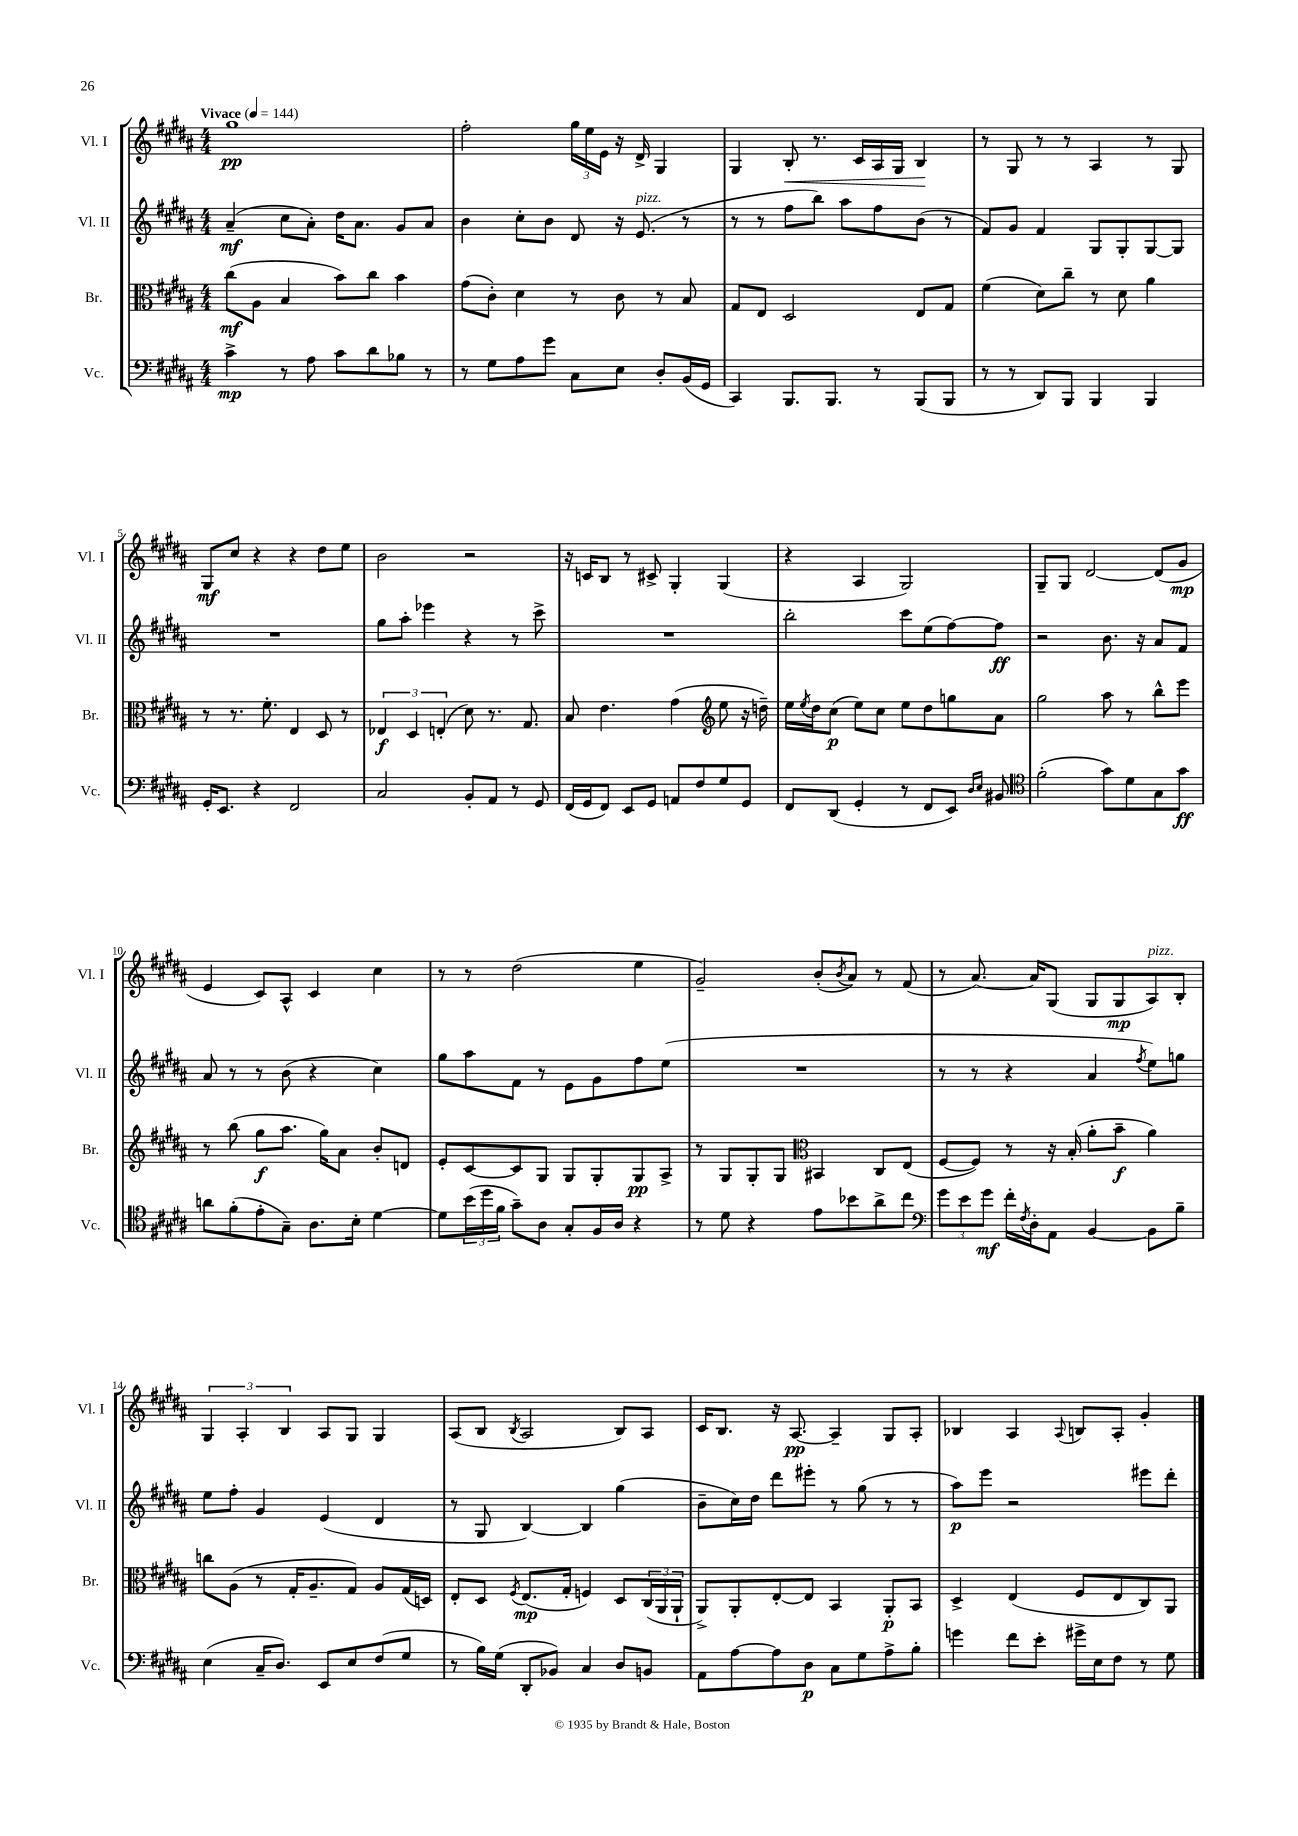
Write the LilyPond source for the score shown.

<<
\new StaffGroup <<
\new Staff = "s0" \with { instrumentName = "Vl. I" shortInstrumentName = "Vl. I" } {
    \clef treble \key b \major \numericTimeSignature \time 4/4 \tempo "Vivace" 4 = 144
    gis''1\pp |
    fis''2-. \tuplet 3/2 { gis''16 e''16 e'16 } r16 dis'16-> gis4 |
    gis4 b8-.\< r8. cis'16 ais16 gis16 b4\! |
    r8 gis8 r8 r8 ais4 r8 gis8 |
    gis8\mf cis''8 r4 r4 dis''8 e''8 |
    b'2 r2 |
    r16 c'16 b8 r8 cis'8-> gis4-. gis4( |
    r4 ais4 gis2) |
    gis8-- gis8 dis'2~ dis'8( gis'8\mp |
    e'4 cis'8) ais8-^ cis'4 cis''4 |
    r8 r8 dis''2( e''4 |
    gis'2--) b'8-.( \acciaccatura { b'8 } ais'8) r8 fis'8( |
    r8 ais'8.~) ais'16 gis8( gis8 gis8\mp ais8^\markup { \italic "pizz." }) b8-. |
    \tuplet 3/2 { gis4 ais4-. b4 } ais8 gis8 gis4 |
    ais8( b8 \acciaccatura { b8 } ais2 b8) ais8 |
    cis'16 b8. r16 ais8.~\pp ais4-- gis8 ais8-. |
    bes4 ais4 \appoggiatura { ais8 } b8 ais8-. gis'4-. \bar "|." |
}
\new Staff = "s1" \with { instrumentName = "Vl. II" shortInstrumentName = "Vl. II" } {
    \clef treble \key b \major \numericTimeSignature \time 4/4
    ais'4--\mf( cis''8 ais'8-.) dis''16 ais'8. gis'8 ais'8 |
    b'4 cis''8-. b'8 dis'8 r16 e'8.^\markup { \italic "pizz." }( r8 |
    r8 r8 fis''8 b''8) ais''8 fis''8 b'8( r8 |
    fis'8) gis'8 fis'4 gis8 gis8-. gis8~ gis8 |
    R1 |
    gis''8 ais''8-. ees'''4 r4 r8 cis'''8-> |
    R1 |
    b''2-. cis'''8 e''8( fis''8~) fis''8\ff |
    r2 b'8. r16 ais'8 fis'8 |
    ais'8 r8 r8 b'8( r4 cis''4) |
    gis''8 ais''8 fis'8 r8 e'8 gis'8 fis''8 e''8( |
    R1 |
    r8 r8 r4 ais'4 \acciaccatura { fis''8 } e''8) g''8 |
    e''8 fis''8-. gis'4 e'4( dis'4 |
    r8 gis8 b4~) b4 gis''4( |
    b'8-- cis''16) dis''16 dis'''8 eis'''8-. r8 gis''8( r8 r8 |
    ais''8\p) e'''8 r2 eis'''8 dis'''8-. \bar "|." |
}
\new Staff = "s2" \with { instrumentName = "Br." shortInstrumentName = "Br." } {
    \clef alto \key b \major \numericTimeSignature \time 4/4
    cis''8\mf( ais8 b4 b'8) cis''8 b'4 |
    gis'8( cis'8-.) dis'4 r8 cis'8 r8 b8 |
    gis8 e8 dis2 e8 gis8 |
    fis'4( dis'8) cis''8-- r8 dis'8 ais'4 |
    r8 r8. fis'8.-. e4 dis8 r8 |
    \tuplet 3/2 { ees4\f dis4 e4-.( } dis'8) r8. gis8. |
    b8 e'4. gis'4( \clef treble e''8 r16 d''16--) |
    e''16 \acciaccatura { e''8 } dis''16 cis''8\p( e''8) cis''8 e''8 dis''8 g''8 ais'8 |
    gis''2 ais''8 r8 b''8-^ e'''8 |
    r8 b''8( gis''8\f ais''8. gis''16) ais'8 b'8-. d'8 |
    e'8-. cis'8~ cis'8 gis8 gis8 gis8-. gis8\pp ais8-> |
    r8 gis8 gis8-. gis8 \clef alto bis,4 cis8 e8( |
    fis8~ fis8) r8 r16 b16-.( ais'8-. b'8--\f ais'4) |
    c''8 ais8( r8 gis16-. ais8.-- gis8) ais8 gis16( d16) |
    e8-. dis8 \acciaccatura { fis8 } e8.\mp( gis16-. f4) dis8 \tuplet 3/2 { cis16( ais,16 ais,16-! } |
    ais,8->) ais,8-. e8~-. e8 b,4 ais,8-.\p b,8 |
    dis4-> e4( fis8 e8 cis8) ais,8 \bar "|." |
}
\new Staff = "s3" \with { instrumentName = "Vc." shortInstrumentName = "Vc." } {
    \clef bass \key b \major \numericTimeSignature \time 4/4
    cis'4->\mp r8 ais8 cis'8 dis'8 bes8 r8 |
    r8 gis8 ais8 gis'8 cis8 e8 dis8-. b,16( gis,16 |
    cis,4) b,,8. b,,8. r8 b,,8( b,,8 |
    r8 r8 dis,8) b,,8 b,,4 b,,4 |
    gis,16-. e,8. r4 fis,2 |
    cis2 b,8-. ais,8 r8 gis,8 |
    fis,16( gis,16 fis,8) e,8 gis,8 a,8 fis8 gis8 gis,8 |
    fis,8 dis,8( gis,4-. r8 fis,8 e,8) \grace { dis16 e16 } bis,8 |
    \clef tenor fis'2-.( gis'8) dis'8 gis8 gis'8\ff |
    a'8 fis'8-.( e'8-. gis8--) ais8. b16-. dis'4~ |
    dis'8 \tuplet 3/2 { b'16( dis''16 fis'16 } gis'8--) ais8 gis8-. fis16 ais16 r4 |
    r8 dis'8 r4 e'8 bes'8 ais'8-> cis''8 |
    \clef bass \tuplet 3/2 { gis'8 e'8 gis'8\mf } fis'16-. \acciaccatura { fis8 } dis16-. ais,8 b,4~ b,8 b8-- |
    e4( cis16-- dis8.) e,8 e8 fis8( gis8 |
    r8 b16) gis16( dis,8-. bes,8) cis4 dis8 b,8 |
    ais,8 ais8~ ais8 dis8\p cis8 gis8 ais8-> b8-. |
    g'4 fis'8 e'8-. gis'16-> e16 fis8 r8 gis8 \bar "|." |
}
>>
>>
